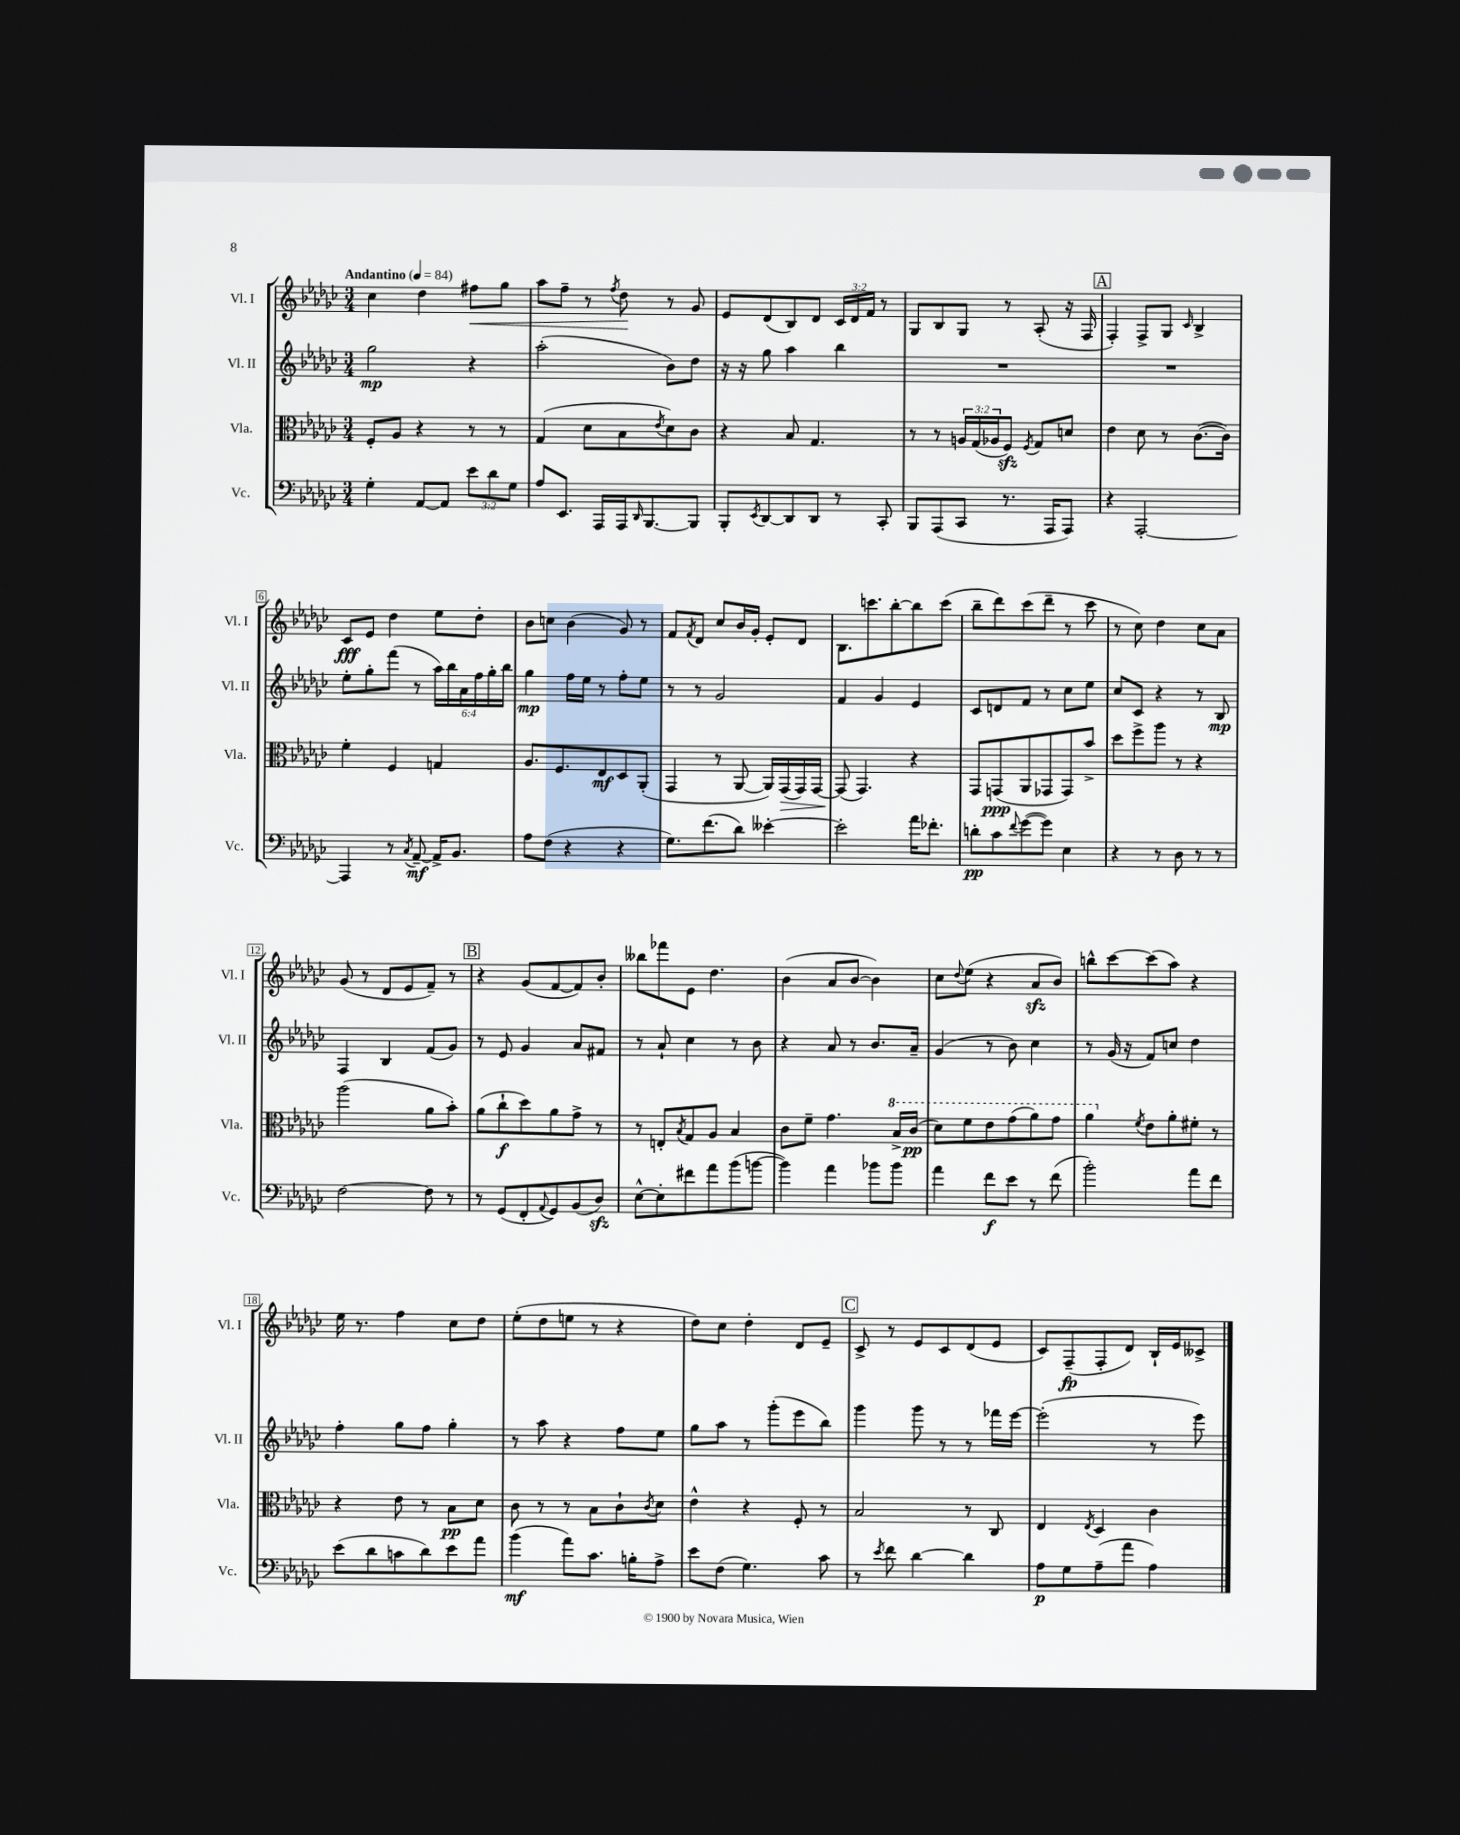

**kern	**dynam	**kern	**dynam	**kern	**dynam	**kern	**dynam
*part4	*part4	*part3	*part3	*part2	*part2	*part1	*part1
*staff4	*staff4	*staff3	*staff3	*staff2	*staff2	*staff1	*staff1
*I"Vc.	*	*I"Vla.	*	*I"Vl. II	*	*I"Vl. I	*
*I'Vc.	*	*I'Vla.	*	*I'Vl. II	*	*I'Vl. I	*
*clefF4	*	*clefC3	*	*clefG2	*	*clefG2	*
*k[b-e-a-d-g-c-]	*	*k[b-e-a-d-g-c-]	*	*k[b-e-a-d-g-c-]	*	*k[b-e-a-d-g-c-]	*
*M3/4	*	*M3/4	*	*M3/4	*	*M3/4	*
*MM84	*	*MM84	*	*MM84	*	*MM84	*
=1	=1	=1	=1	=1	=1	=1	=1
!	!	!	!	!	!	!LO:TX:a:B:t=Andantino	!
4G-'\	.	8F'/L	.	2gg-\	mp	4cc-\	.
.	.	8A-/J	.	.	.	.	.
[8AA-/L	.	4r	.	.	.	4dd-\	.
8AA-/J]	.	.	.	.	.	.	.
!	!	!	!	!	!	!	!LO:HP:b
12e-\L	.	8r	.	4r	.	8ff#X\L	<
12d-\	.	.	.	.	.	.	.
.	.	8r	.	.	.	8gg-\J	.
12G-\J	.	.	.	.	.	.	.
=2	=2	=2	=2	=2	=2	=2	=2
8A-/L	.	(4G-/	.	(2aa-'\	.	8aa-\L	.
8.EE-/J	.	.	.	.	.	8ff~\J	.
.	.	8d-\L	.	.	.	8r	.
16AAA-/LL	.	.	.	.	.	.	.
.	.	.	.	.	.	8qff/	.
16AAA-/J	.	8B-\	.	.	.	8dd-\	.
16qqDD-/	.	.	.	.	.	.	.
[8.BBB-/	.	.	.	.	.	.	.
.	.	8qe-/	.	.	.	.	.
.	.	8d-\)	.	8b-\L)	.	8r	[
8BBB-/J]	.	8c-\J	.	8dd-\J	.	8g-/	.
=3	=3	=3	=3	=3	=3	=3	=3
8BBB-'/L	.	4r	.	16r	.	8e-/L	.
.	.	.	.	16r	.	.	.
8qEE-/	.	.	.	.	.	.	.
[8DD-/	.	.	.	8gg-\	.	(8d-/	.
8DD-/]	.	8B-/	.	4aa-\	.	8B-/)	.
8DD-/J	.	4.G-/	.	.	.	8d-/J	.
8r	.	.	.	4bb-\	.	24c-/LL	.
.	.	.	.	.	.	24d-/	.
.	.	.	.	.	.	24f/JJ	.
8CC-'/	.	.	.	.	.	8r	.
=4	=4	=4	=4	=4	=4	=4	=4
8BBB-/L	.	8r	.	2.r	.	8G-/L	.
(8AAA-/	.	8r	.	.	.	8B-/	.
8CC-/J	.	24An/LL	.	.	.	8G-/J	.
.	.	(24G-/	.	.	.	.	.
.	.	24A-X/J	.	.	.	.	.
8.r	.	8Fzz/J)	.	.	.	8r	.
.	.	8qF/	.	.	.	.	.
.	.	8G-/L	.	.	.	(8A-'/	.
16AAA-/KL	.	.	.	.	.	.	.
8AAA-/J)	.	8dn/J	.	.	.	16r	.
.	.	.	.	.	.	16F/	.
!!LO:REH:place=s1:t=A
=5	=5	=5	=5	=5	=5	=5	=5
4r	.	4e-\	.	2.r	.	4F'/)	.
[2AAA-'/	.	8d-\	.	.	.	8F^/L	.
.	.	8r	.	.	.	8G-/J	.
.	.	.	.	.	.	16qqc-/	.
.	.	([8.c-\L	.	.	.	4B-^/	.
.	.	16c-\Jk])	.	.	.	.	.
!!LO:LB:g=z
=6	=6	=6	=6	=6	=6	=6	=6
4AAA-/]	.	4f'\	.	8ee-'\L	.	8c-/L	fff
.	.	.	.	8gg-'\	.	8e-/J	.
8r	.	4F/	.	(8fff\J	.	4dd-\	.
8qC-/	.	.	.	.	.	.	.
[8AA-~/	mf	.	.	8r	.	.	.
16AA-^/KL]	.	4Gn/	.	24aa-\LL)	.	8ee-\L	.
.	.	.	.	24bb-\	.	.	.
8.BB-/J	.	.	.	.	.	.	.
.	.	.	.	24a-\	.	.	.
.	.	.	.	24ff\	.	8dd-'\J	.
.	.	.	.	24gg-'\	.	.	.
.	.	.	.	24bb-\JJ	.	.	.
=7	=7	=7	=7	=7	=7	=7	=7
8A-\L	.	8.A-/L	.	4gg-\	mp	8b-\L	.
(8F\J	.	.	.	.	.	8ccn\J	.
.	.	8.F/	.	.	.	.	.
4r	.	.	.	16ff\LL	.	(4b-\	.
.	.	.	.	16ee-\JJ	.	.	.
.	.	8E-/	mf	8r	.	.	.
4r	.	8D-/	.	8ff'\L	.	8g-/)	.
.	.	(8AA-'/J	.	8ee-\J	.	8r	.
=8	=8	=8	=8	=8	=8	=8	=8
8.G-\L)	.	4GG-/	.	8r	.	8f/L	.
.	.	.	.	.	.	8qf/	.
.	.	.	.	8r	.	8d-/J	.
(8.f\	.	.	.	.	.	.	.
.	.	8r	.	2g-/	.	8cc-/L	.
8d-\J)	.	[8AA-/	.	.	.	16b-/L	.
.	.	.	.	.	.	16g-'/JJ	.
[4e--X'\	.	16AA-/LL])	.	.	.	8e-'/L	.
!	!	!	!LO:HP:b	!	!	!	!
.	.	(16GG-/	>	.	.	.	.
.	.	16GG-/)	.	.	.	8d-/J	.
.	.	[16GG-/JJ	.	.	.	.	.
=9	=9	=9	=9	=9	=9	=9	=9
2e--'\]	.	(8GG-/]	.	4f/	.	8.B-\L	.
.	.	4.GG-/)	]	.	.	.	.
.	.	.	.	.	.	8.cccn\	.
.	.	.	.	4g-/	.	.	.
.	.	.	.	.	.	[8bb-'\	.
16a-\KL	.	4r	.	4e-/	.	8bb-\]	.
8.f-X'\J	.	.	.	.	.	.	.
.	.	.	.	.	.	(8ccc\J	.
=10	=10	=10	=10	=10	=10	=10	=10
8dn'\L	pp	8GG-/L	.	8c-/L	.	8bb-~\L	.
8c-\	.	(8GGn/	ppp	8dn/	.	8ddd-\)	.
8qqf/	.	.	.	.	.	.	.
([8g-\	.	8AA-/	.	8f/J	.	(8ccc-\	.
8g-\J])	.	8GG-X/	.	8r	.	8ddd-~\J	.
4E-\	.	8GG-/)	.	8cc-\L	.	8r	.
.	.	8b-^/J	.	8ee-\J	.	8ccc-\	.
=11	=11	=11	=11	=11	=11	=11	=11
4r	.	8dd-\L	.	8cc-/L	.	8r	.
.	.	8ff^\	.	8c-/J	.	8cc-\)	.
8r	.	8aa-\J	.	4r	.	4dd-\	.
8D-\	.	8r	.	.	.	.	.
8r	.	4r	.	8r	.	8cc-\L	.
8r	.	.	.	8B-/	mp	8a-\J	.
!!LO:LB:g=z
=12	=12	=12	=12	=12	=12	=12	=12
[2F\	.	(2aa-\	.	4F/	.	(8g-/	.
.	.	.	.	.	.	8r	.
.	.	.	.	4B-/	.	8d-/L	.
.	.	.	.	.	.	8e-/	.
8F\]	.	8a-\L	.	(8f/L	.	8f~/J)	.
8r	.	8b-'\J)	.	8g-/J)	.	8r	.
!!LO:REH:place=s1:t=B
=13	=13	=13	=13	=13	=13	=13	=13
8r	.	(8a-\L	.	8r	.	4r	.
(8GG-/L	.	8cc-`\	f	8e-/	.	.	.
8FF'/	.	8dd-\)	.	4g-/	.	(8g-/L	.
8qqAA-/	.	.	.	.	.	.	.
8GG-/)	.	8a-\	.	.	.	[8f/	.
(8BB-/	.	8g-^\J	.	8a-/L	.	8f/])	.
8D-zz/J)	.	8r	.	8f#X/J	.	8b-'/J	.
=14	=14	=14	=14	=14	=14	=14	=14
[8E-^^\L	.	8r	.	8r	.	8bb--X\L	.
8E-'\]	.	8En'/L	.	8a-`/	.	8fff-X\	.
.	.	8qB-/	.	.	.	.	.
8f#X\	.	8G-/	.	4cc-\	.	8e-\J	.
8a-\	.	8A-/J	.	.	.	4.dd-\	.
(8b-\	.	4B-/	.	8r	.	.	.
[8bn\J	.	.	.	8b-\	.	.	.
=15	=15	=15	=15	=15	=15	=15	=15
4b\])	.	8c-\L	.	4r	.	(4b-\	.
.	.	8f~\J	.	.	.	.	.
4a-\	.	4.g-\	.	8a-/	.	8a-/L	.
.	.	.	.	8r	.	[8b-/J	.
8b-X\L	.	.	.	8.b-/L	.	4b-\])	.
*	*	*8va	*	*	*	*	*
8b-\J	.	16b-^/LL	.	.	.	.	.
.	.	(16cc-/JJ	pp	16a-~/Jk	.	.	.
=16	=16	=16	=16	=16	=16	=16	=16
4a-\	.	8dd-\L)	.	(4g-/	.	8cc-\L	.
.	.	.	.	.	.	8qqdd-/	.
.	.	8ff\	.	.	.	(8ee-\J	.
8f\L	f	8ee-\	.	8r	.	4r	.
8e-\J	.	(8gg-\	.	8b-\)	.	.	.
8r	.	8aa-\)	.	4cc-\	.	8a-zz/L	.
(8f\	.	8gg-\J	.	.	.	8b-/J)	.
=17	=17	=17	=17	=17	=17	=17	=17
2b-'\)	.	4aa-\	.	8r	.	8bbn^^\L	.
.	.	.	.	(16g-/	.	[8ccc-\	.
.	.	.	.	16r	.	.	.
*	*	*X8va	*	*	*	*	*
.	.	8qf/	.	.	.	.	.
.	.	8e-\L	.	8f/L)	.	(8ccc-\]	.
.	.	8a-'\	.	8ccn/J	.	8aa-\J)	.
8a-\L	.	8f#X'\J	.	4dd-\	.	4r	.
8f\J	.	8r	.	.	.	.	.
!!LO:LB:g=z
=18	=18	=18	=18	=18	=18	=18	=18
(8e-\L	.	4r	.	4ff'\	.	16ee-\	.
.	.	.	.	.	.	8.r	.
8d-\	.	.	.	.	.	.	.
8cn\	.	8e-\	.	8gg-\L	.	4ff\	.
8d-\)	.	8r	.	8ff\J	.	.	.
8e-\	.	8B-\L	pp	4gg-'\	.	8cc-\L	.
8a-\J	.	8d-\J	.	.	.	8dd-\J	.
=19	=19	=19	=19	=19	=19	=19	=19
(4b-\	mf	8c-\	.	8r	.	(8ee-'\L	.
.	.	8r	.	8aa-\	.	8dd-\	.
8a-\L)	.	8r	.	4r	.	8een\J	.
8.c-\J	.	8B-\L	.	.	.	8r	.
.	.	8c-`\	.	8ff\L	.	4r	.
16Bn'\KL	.	.	.	.	.	.	.
.	.	8qc-/	.	.	.	.	.
8A-^\J	.	8d-\J	.	8ee-\J	.	.	.
=20	=20	=20	=20	=20	=20	=20	=20
8e-\L	.	4e-^^\	.	8gg-\L	.	8dd-\L)	.
(8F\J	.	.	.	8aa-\J	.	8cc-\J	.
4.G-\)	.	4r	.	8r	.	4dd-'\	.
.	.	.	.	(8ggg-'\L	.	.	.
.	.	8F'/	.	8eee-\	.	8d-/L	.
8c-\	.	8r	.	8bb-\J)	.	8e-~/J	.
!!LO:REH:place=s1:t=C
=21	=21	=21	=21	=21	=21	=21	=21
8r	.	2B-/	.	4ggg-\	.	8c-^/	.
8qe-/	.	.	.	.	.	.	.
8f\	.	.	.	.	.	8r	.
[4d-\	.	.	.	8ggg-\	.	8e-/L	.
.	.	.	.	8r	.	8c-/	.
4d-\]	.	8r	.	8r	.	(8d-/	.
.	.	8C-/	.	16fff-X\LL	.	8e-/J	.
.	.	.	.	[16eee-\JJ	.	.	.
=22	=22	=22	=22	=22	=22	=22	=22
8A-\L	p	4E-/	.	(2eee-'\]	.	8c-/L)	.
8G-\	.	.	.	.	.	(8F~/	fp
.	.	8qE-/	.	.	.	.	.
(8A-~\	.	4D-/	.	.	.	8F'/	.
8a-\J	.	.	.	.	.	8d-/J)	.
4A-\)	.	4c-\	.	8r	.	16B-`/LL	.
.	.	.	.	.	.	16e-/J	.
.	.	.	.	8eee-\)	.	8c--X^/J	.
==	==	==	==	==	==	==	==
*-	*-	*-	*-	*-	*-	*-	*-
